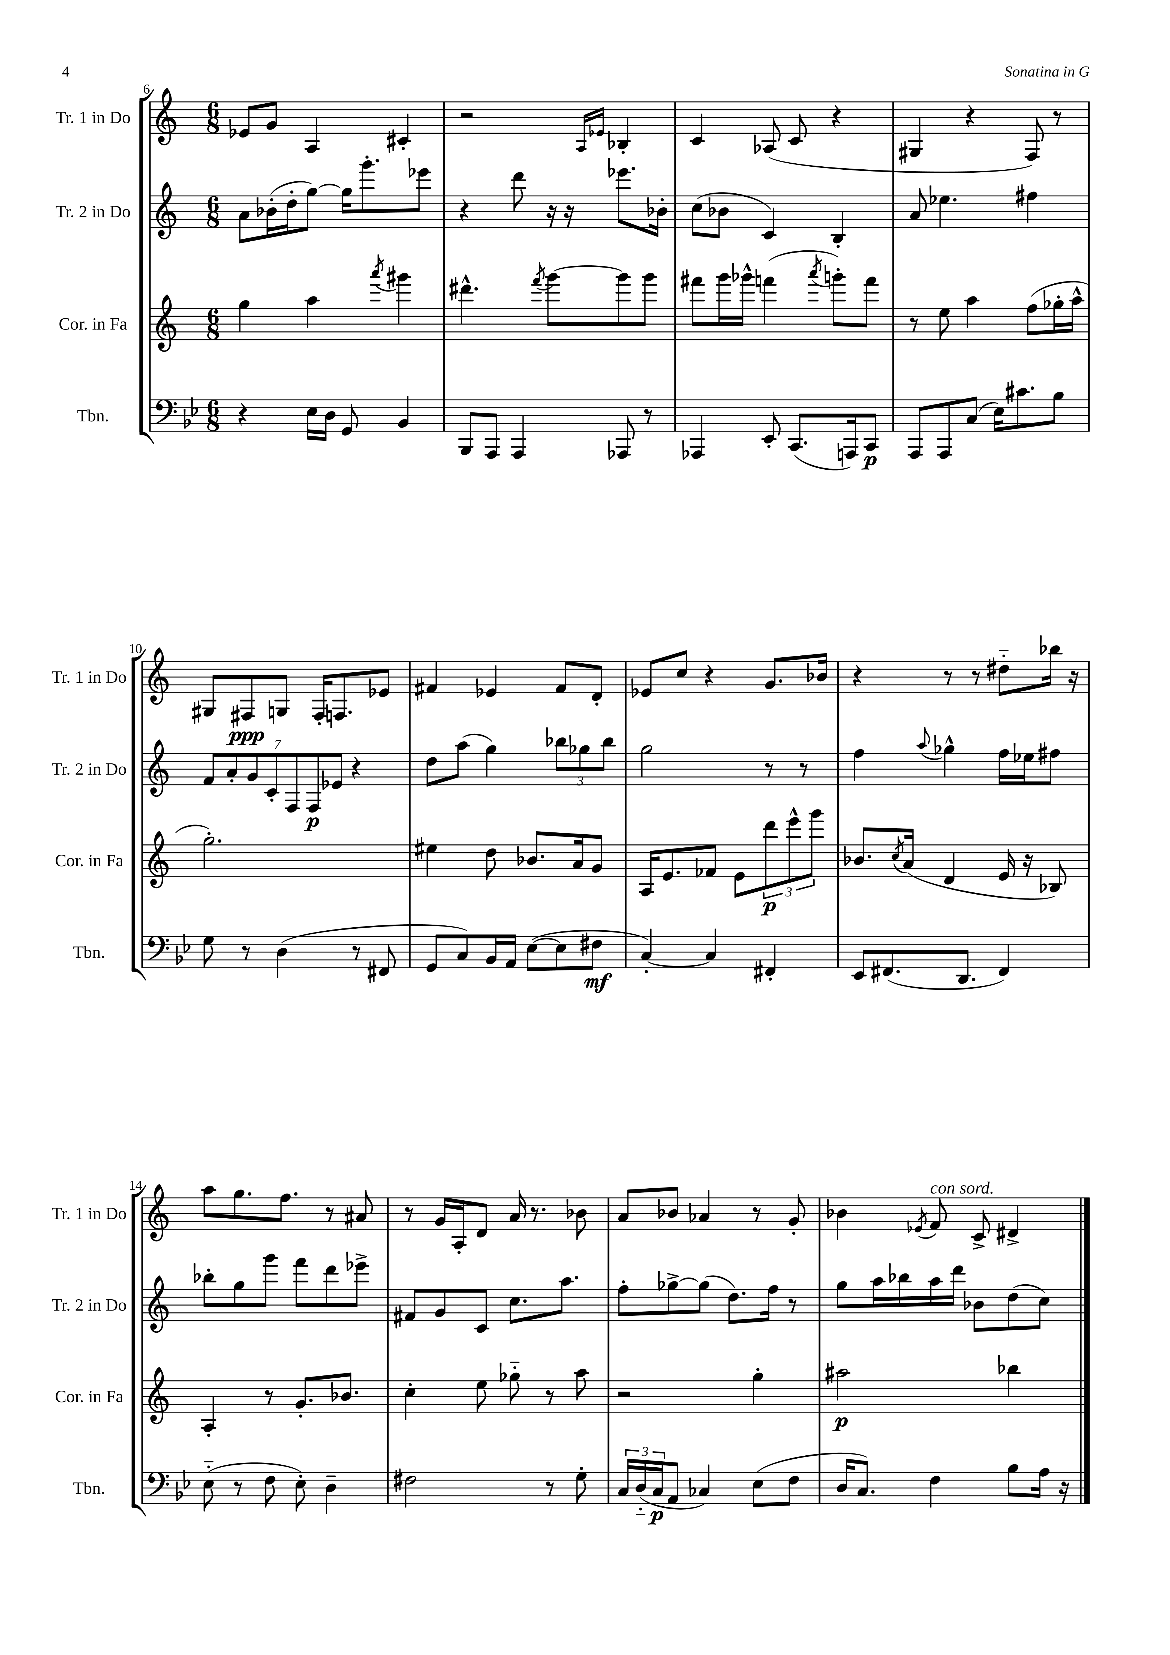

**kern	**kern	**kern	**kern
*staff4	*staff3	*staff2	*staff1
*clefF4	*clefG2	*clefG2	*clefG2
*k[b-e-]	*k[]	*k[]	*k[]
*M6/8	*M6/8	*M6/8	*M6/8
4r	4gg	8a	8e-
.	.	(16b-'	8g
.	.	16dd'	.
16E-	4aa	[8gg)	4A
16D	.	.	.
8GG	.	16gg]	.
.	.	8.ggg'	.
.	8qaaa	.	.
4BB-	4ggg#	.	4c#'
.	.	8eee-	.
=	=	=	=
8BBB-	4.ddd#^^	4r	2r
8AAA	.	.	.
4AAA	.	8ddd	.
.	8qfff	.	.
.	[8ggg	16r	.
.	.	16r	.
.	.	.	16qqA
.	.	.	16qqe-
8AAA-	8ggg]	8.eee-	4B-'
8r	8ggg	.	.
.	.	16b-'	.
=	=	=	=
4AAA-	8fff#	(8cc	4c
.	16ggg	8b-	.
.	16ggg-^^	.	.
8EE-'	(4fff	4c)	(8A-
(8.CC	.	.	8c
.	8qaaa	.	.
.	8ggg')	4B'	4r
16AAA)	.	.	.
8CC	8fff	.	.
=	=	=	=
8AAA	8r	8a	4G#
8AAA	8ee	4.ee-	.
(8C	4aa	.	4r
16E-)	.	.	.
8.c#	.	.	.
.	(8ff	4ff#	8F)
8B-	16gg-'	.	8r
.	16aa^^	.	.
=	=	=	=
8G	2.gg')	14f	8G#
.	.	14a'	.
8r	.	.	8F#
.	.	14g	.
.	.	14c'	.
(4D	.	.	8G
.	.	14F	.
.	.	14F	.
.	.	.	16F#'
.	.	14e-	.
.	.	.	8.F
8r	.	4r	.
8FF#	.	.	8e-
=	=	=	=
8GG	4ee#	8dd	4f#
8C)	.	(8aa	.
16BB-	8dd	4gg)	4e-
16AA	.	.	.
([8E-	8.b-	.	.
8E-]	.	12bb-	8f#
.	16a	.	.
.	.	12gg-	.
8F#	8g	.	8d'
.	.	12bb-	.
=	=	=	=
[4C')	16A	2gg	8e-
.	8.e	.	.
.	.	.	8cc
4C]	8f-	.	4r
.	8e	.	.
4FF#'	12ddd	8r	8.g
.	12eee^^	.	.
.	.	8r	.
.	12ggg	.	.
.	.	.	16b-
=	=	=	=
8EE-	8.b-	4ff	4r
(8.FF#	.	.	.
.	8qcc	.	.
.	(16a	.	.
.	.	8qqaa	.
.	4d	4gg-^^	8r
8.DD	.	.	.
.	.	.	8r
4FF#)	16e	16ff	8dd#'~
.	16r	16ee-	.
.	8B-)	8ff#	16bb-
.	.	.	16r
=	=	=	=
(8E-'~	4A'	8bb-'	8aa
8r	.	8gg	8.gg
8F	8r	8ggg	.
.	.	.	8.ff
8E-')	8.g'	8fff	.
4D~	.	8ddd	8r
.	8.b-	.	.
.	.	8eee-^	8a#
=	=	=	=
2F#	4cc'	8f#	8r
.	.	8g	16g
.	.	.	16A'
.	8ee	8c	8d
.	8gg-'~	8.cc	16a
.	.	.	8.r
8r	8r	.	.
.	.	8.aa	.
8G'	8aa	.	8b-
=	=	=	=
24C	2r	8ff'	8a
(24D'~	.	.	.
24C	.	.	.
8AA	.	[8gg-^	8b-
4C-)	.	(8gg-]	4a-
.	.	8.dd)	.
(8E-	4gg'	.	8r
.	.	16ff	.
8F	.	8r	8g'
=	=	=	=
16D	2aa#	8gg	4b-
8.C)	.	.	.
.	.	16aa	.
.	.	16bb-	.
.	.	.	8qe-
4F	.	16aa	8f
.	.	16ddd	.
.	.	8b-	8c^
8B-	4bb-	(8dd	4d#^
16A	.	8cc)	.
16r	.	.	.
==	==	==	==
*-	*-	*-	*-
